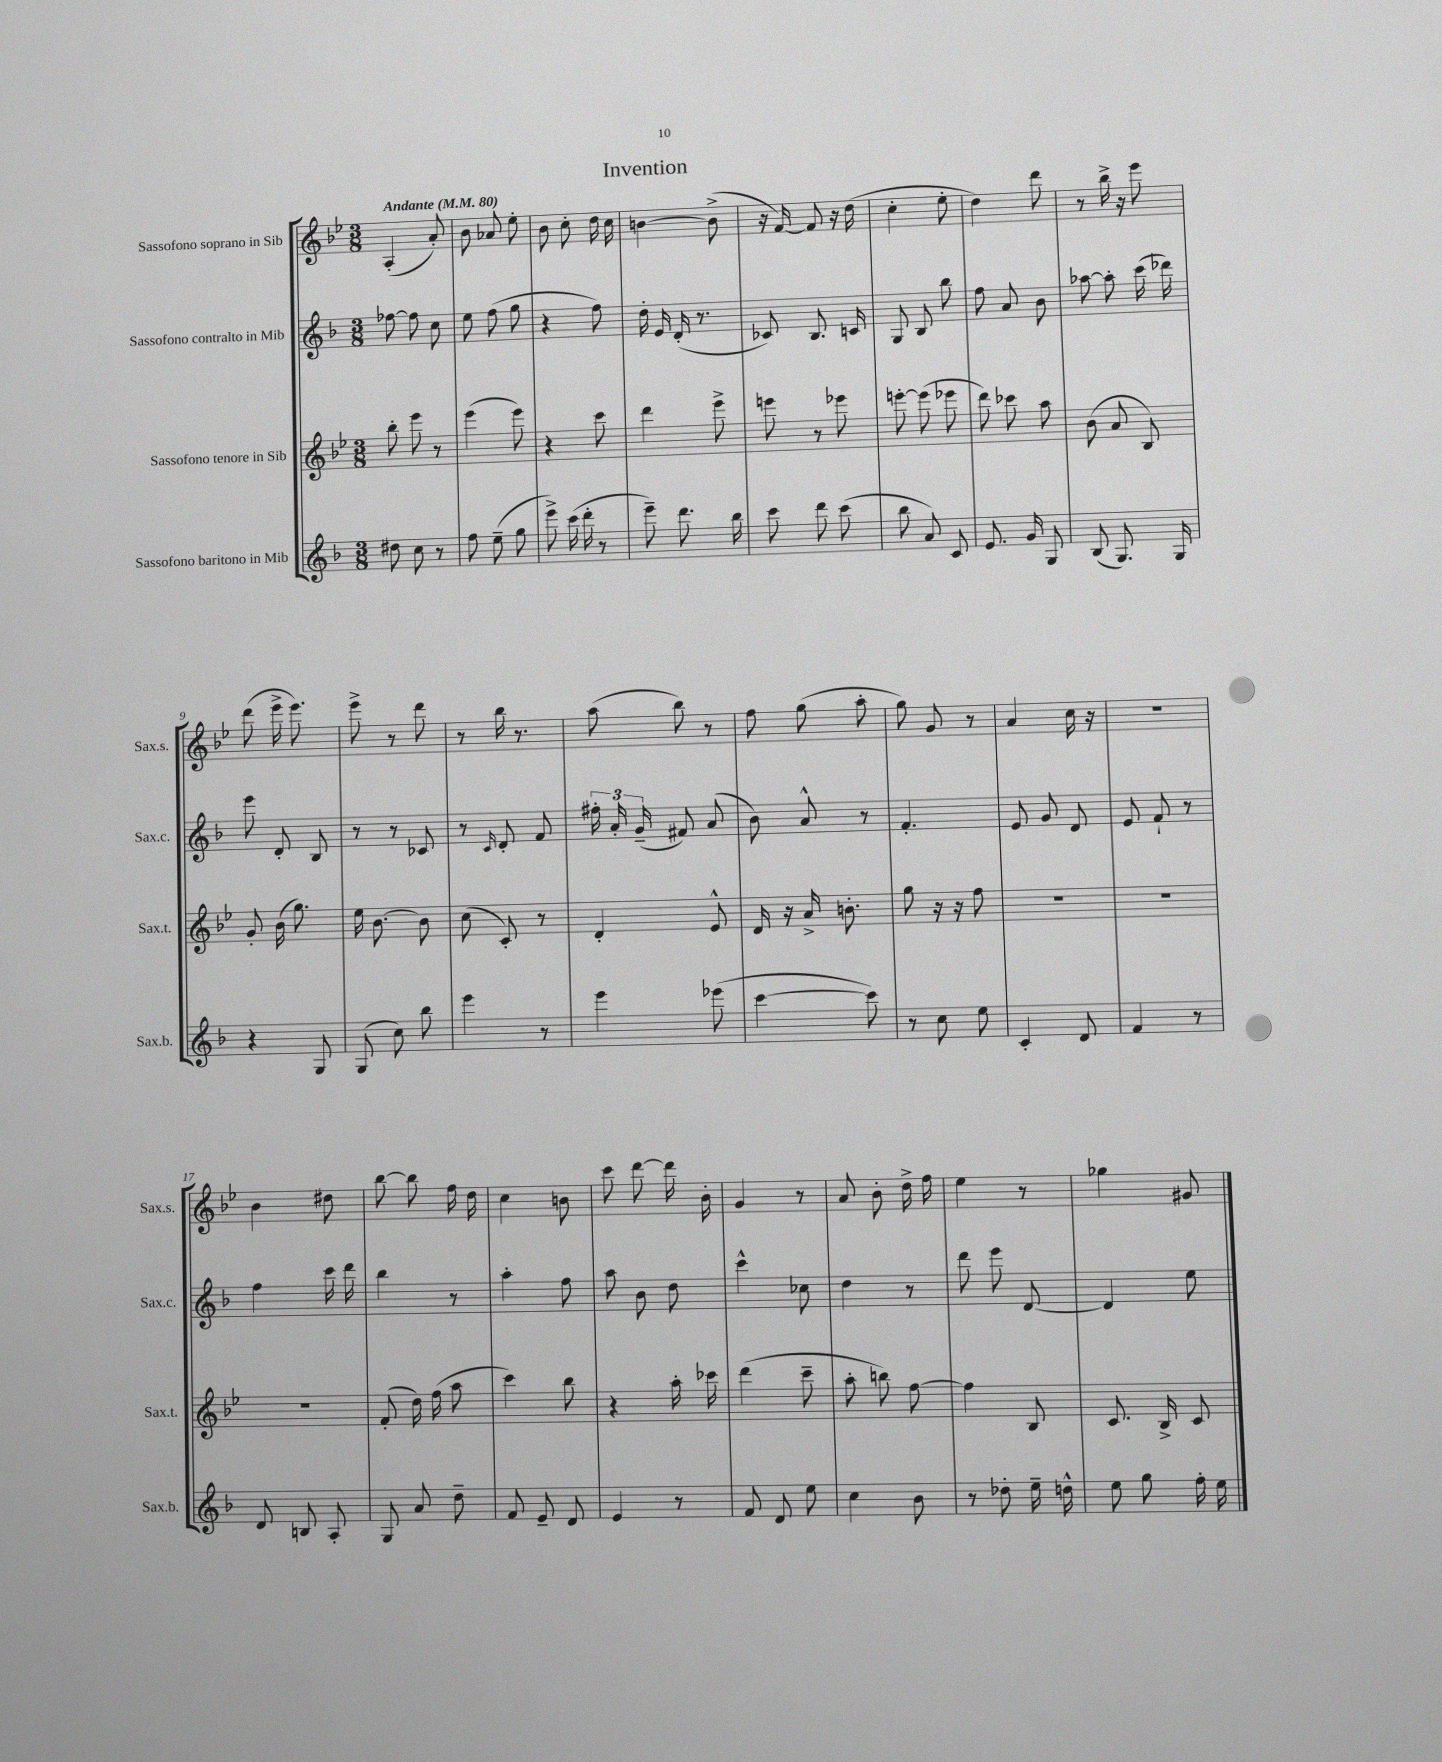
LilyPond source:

\header { title = "Invention" }
<<
\new StaffGroup <<
\new Staff = "s0" \with { instrumentName = "Sassofono soprano in Sib" shortInstrumentName = "Sax.s." } {
    \clef treble \key bes \major \numericTimeSignature \time 3/8 \tempo "Andante" 4 = 80
    \autoBeamOff a4-.( a'8-.) |
    bes'8 aes'8 ees''8-. |
    bes'8 c''8-. d''16 c''16 |
    b'4~ b'8->( |
    r16 f'16~) f'8 r16 d''16( |
    c''4-. ees''8-. |
    d''4) d'''8 |
    r8 bes''16-> r16 ees'''8 |
    d'''8( ees'''16-> ees'''8.) |
    ees'''8-> r8 d'''8 |
    r8 bes''16 r8. |
    a''8( bes''8) r8 |
    f''8 g''8( a''8-. |
    g''8) g'8 r8 |
    a'4 c''16 r16 |
    R4. |
    bes'4 dis''8 |
    bes''8~ bes''8 f''16 d''16 |
    c''4 b'8 |
    c'''8 d'''8~ d'''16 bes'16-. |
    g'4 r8 |
    a'8 bes'8-. d''16-> f''16 |
    ees''4 r8 |
    ges''4 gis'8 \bar "|." |
}
\new Staff = "s1" \with { instrumentName = "Sassofono contralto in Mib" shortInstrumentName = "Sax.c." } {
    \clef treble \key f \major \numericTimeSignature \time 3/8
    \autoBeamOff fes''8~ fes''8 c''8 |
    e''8 f''8( g''8 |
    r4 f''8) |
    d''16-. e'16 d'16-.( r8. |
    ces'8) bes8. c'16 |
    g8 bes8 bes''8 |
    f''8 a'8 bes'8 |
    aes''8~ aes''8-. c'''16( des'''16) |
    e'''8 d'8-. bes8 |
    r8 r8 ces'8 |
    r8 \grace { c'16 } d'8-. f'8 |
    \tuplet 3/2 { fis''16-. a'16-. g'16--( } fis'8) a'8( |
    bes'8) a'8-^ r8 |
    f'4.-. |
    e'8 g'8 d'8 |
    e'8 f'8-! r8 |
    f''4 c'''16 d'''16 |
    bes''4 r8 |
    a''4-. f''8 |
    a''8 bes'8 d''8 |
    c'''4-^ ces''8 |
    d''4 r8 |
    d'''8 e'''8 d'8~ |
    d'4 e''8 \bar "|." |
}
\new Staff = "s2" \with { instrumentName = "Sassofono tenore in Sib" shortInstrumentName = "Sax.t." } {
    \clef treble \key bes \major \numericTimeSignature \time 3/8
    \autoBeamOff bes''8-. ees'''8 r8 |
    ees'''4( ees'''8) |
    r4 c'''8 |
    d'''4 ees'''8-> |
    e'''8 r8 ees'''8 |
    e'''8~-. e'''8( ees'''8 |
    d'''8) ces'''8 a''8 |
    bes'8( a'8 bes8) |
    g'8-. bes'16( g''8.) |
    ees''16 bes'8.~ bes'8 |
    c''8( c'8-.) r8 |
    d'4-. ees'8-^ |
    d'16 r16 a'16-> b'8.-. |
    g''8 r16 r16 f''8 |
    R4. |
    R4. |
    R4. |
    f'8-.( d''16) f''16( a''8 |
    c'''4) bes''8 |
    r4 a''16-. ces'''16 |
    d'''4( c'''8-- |
    a''8-. b''8) f''8~ |
    f''4 bes8 |
    c'8. bes16-> c'8 \bar "|." |
}
\new Staff = "s3" \with { instrumentName = "Sassofono baritono in Mib" shortInstrumentName = "Sax.b." } {
    \clef treble \key f \major \numericTimeSignature \time 3/8
    \autoBeamOff dis''8 c''8 r8 |
    f''8 e''8--( g''8 |
    e'''8->) c'''16( d'''16-. r8 |
    e'''8--) d'''8. bes''16 |
    c'''8 d'''8 c'''8( |
    bes''8 a'8) c'8 |
    e'8. g'16 g8 |
    bes8( g8.) g16 |
    r4 g8 |
    g8( c''8) bes''8 |
    e'''4 r8 |
    e'''4 ees'''8( |
    c'''4~ c'''8) |
    r8 c''8 e''8 |
    c'4-. d'8 |
    f'4 r8 |
    d'8 b8 a8-. |
    g8 a'8 d''8-- |
    f'8 e'8-- d'8 |
    e'4 r8 |
    f'8 d'8 e''8 |
    c''4 bes'8 |
    r8 des''8-. e''16-- d''16-^ |
    e''8 g''8 f''16-. e''16 \bar "|." |
}
>>
>>
